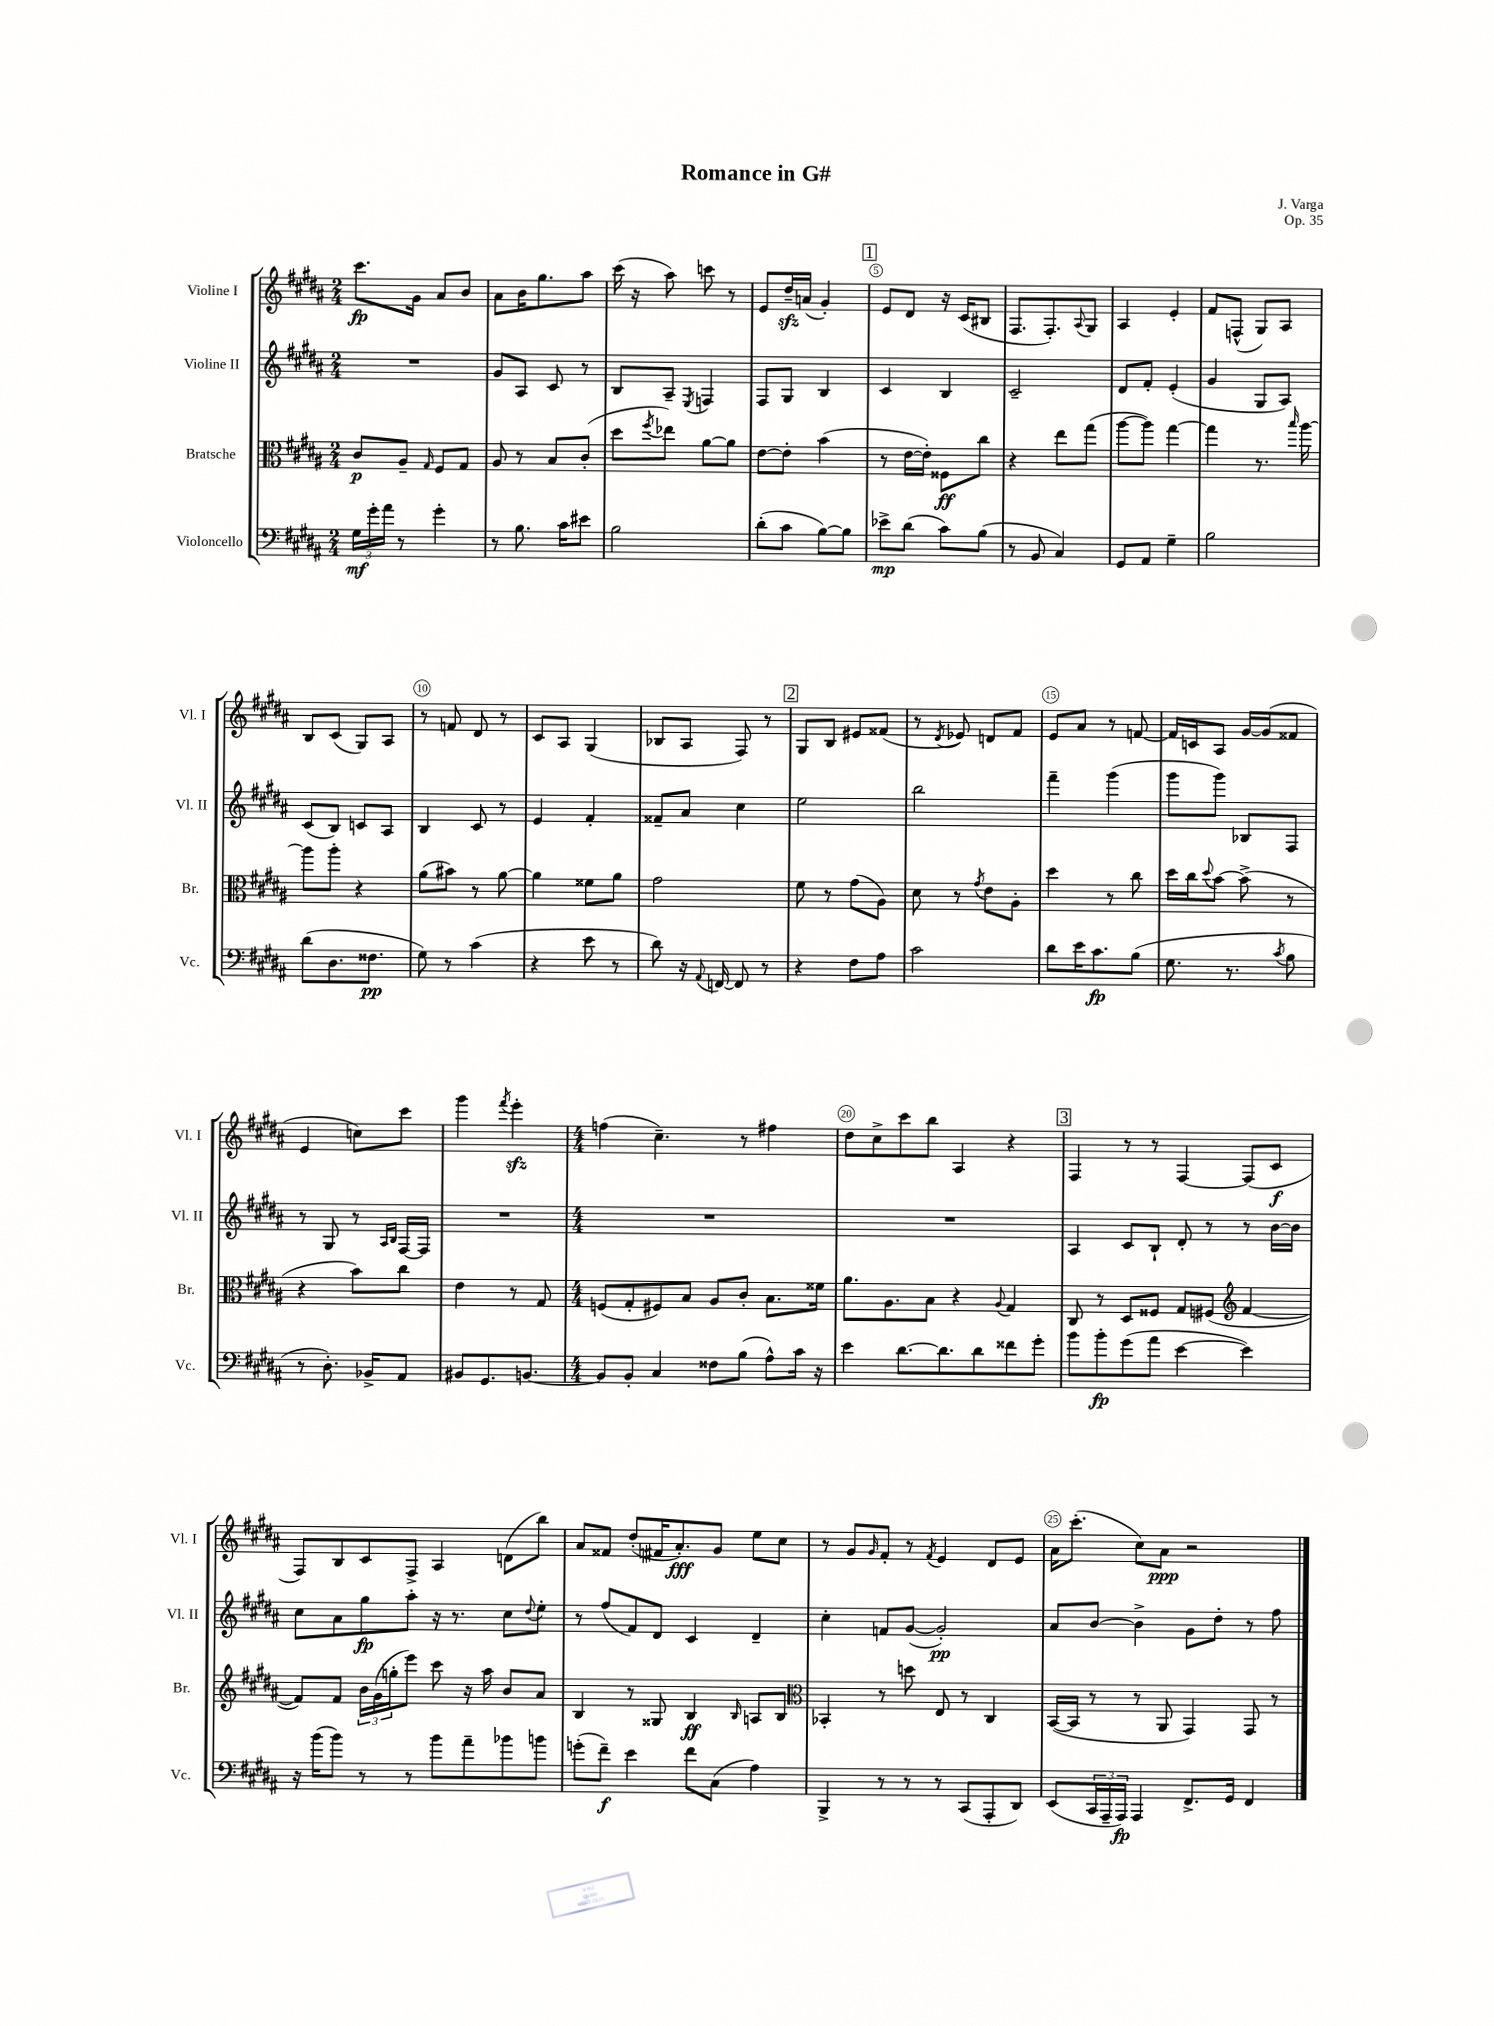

**kern	**kern	**kern	**kern
*staff4	*staff3	*staff2	*staff1
*clefF4	*clefC3	*clefG2	*clefG2
*k[f#c#g#d#a#]	*k[f#c#g#d#a#]	*k[f#c#g#d#a#]	*k[f#c#g#d#a#]
*M2/4	*M2/4	*M2/4	*M2/4
24G#	8c#	2r	8.ccc#
24g#'	.	.	.
24a#	.	.	.
8r	8A#~	.	.
.	.	.	16g#
.	16qqG#	.	.
4g#'	8F#	.	8a#
.	8G#	.	8b
=	=	=	=
8r	8A#	8g#	8a#
8.B	8r	8A#	16b
.	.	.	8.gg#
.	8B	8c#	.
16c#	.	.	.
8e#	(8c#'	8r	8aa#
=	=	=	=
2B	8dd#	8B	(16ccc#
.	.	.	16r
.	8qff#	.	.
.	8ee-)	8A#~	8aa#)
.	.	8qE	.
.	[8a#	4F	8ccc
.	8a#]	.	8r
=	=	=	=
(8d#'	[8e	8F#	8e
8c#	8e']	8G#	16dd#~
.	.	.	(16a
[8B)	(4b	4B	4g#')
8B]	.	.	.
=	=	=	=
8e-^	8r	4c#	8e
(8d#	[16e	.	8d#
.	16e'])	.	.
8c#)	8F##	4B	16r
.	.	.	(16c#
(8B	8cc#	.	8B#
=	=	=	=
8r	4r	2c#~	8.F#
8BB	.	.	.
.	.	.	8.F#')
4C#)	8ee	.	.
.	.	.	8qqA#
.	(8gg#	.	8G#
=	=	=	=
8GG#	[8aa#	8d#	4A#
8AA#	8aa#])	8f#'	.
4G#~	[4gg#	(4e'	4e'
=	=	=	=
2B	4gg#]	4g#	8f#
.	.	.	(8F^^
.	8.r	8G#	8G#)
.	.	8A#)	8A#
.	16qqbb	.	.
.	[16aa#	.	.
=	=	=	=
(8d#	8aa#]	(8c#	8B
8.D#	8aa#'	8B)	(8c#
.	4r	8c	8G#)
8.F##	.	.	.
.	.	8A#	8A#
=	=	=	=
8G#)	(8a#	4B	8r
8r	8b#)	.	8f
(4c#	8r	8c#	8d#
.	[8a#	8r	8r
=	=	=	=
4r	4a#]	4e	8c#
.	.	.	8A#
8e	8f##	4f#'	(4G#
8r	8a#	.	.
=	=	=	=
8d#)	2g#	8f##~	8B-
16r	.	8a#	8A#
8qqAA#	.	.	.
[16FF	.	.	.
8FF]	.	4cc#	8F#)
8r	.	.	8r
=	=	=	=
4r	8f#	2ee	8G#
.	8r	.	8B
8F#	(8g#	.	8e#
8A#	8A#)	.	(8f##
=	=	=	=
2c#	8d#	2bb	8r
.	.	.	8qd#
.	8r	.	8e-)
.	8qg#	.	.
.	8e	.	8d
.	8A#'	.	8f#
=	=	=	=
8d#	4dd#	4fff#~	8e
16e	.	.	8a#
8.c#	.	.	.
.	8r	(4ggg#	8r
(8B	8cc#	.	[8f
=	=	=	=
8.G#	16dd#	8ggg#	16f]
.	16cc#	.	16c
.	8qqdd#	.	.
.	[8b	8ggg#)	8A#
8.r	.	.	.
.	(8b^]	8B-	[16g#
.	.	.	(16g#]
8qc#	.	.	.
8B	8r	8F#	8f##
=	=	=	=
8r	4r	8r	4e
8.D#')	.	8G#	.
.	8b)	8r	8cc)
16BB-^	.	.	.
.	.	16qqA#	.
.	.	16qqB	.
8AA#	8cc#	[16F#	8ccc#
.	.	16F#]	.
=	=	=	=
8BB#	4e	2r	4ggg#
8.GG#	.	.	.
.	.	.	8qfff#
.	8r	.	4eee'
[8.BB	.	.	.
.	8G#	.	.
=	=	=	=
*M4/4	*M4/4	*M4/4	*M4/4
8BB]	(8F	1r	(4ff
8BB'	8G#'	.	.
4C#	8F#)	.	4.cc#~)
.	8B	.	.
8F##	8A#	.	.
(8B	8c#'	.	8r
8A#^^)	8.B	.	4ff#
16c#	.	.	.
16r	16f##	.	.
=	=	=	=
4e	8.a#	1r	8dd#
.	.	.	8cc#^
.	8.A#	.	.
[8.d#	.	.	8ccc#
.	8B	.	8bb
8.d#]	.	.	.
.	4r	.	4A#
8d#	.	.	.
.	8qqA#	.	.
8f##	4G#	.	4r
8g#'	.	.	.
=	=	=	=
8b	8C#	4A#	4F#
8b'	8r	.	.
(8g#	8D#	8c#	8r
8a#	8F##	8B`	8r
[4e	8G#	8d#'	[4F#
.	(8F#	8r	.
*	*clefG2	*	*
4e])	[4f#	8r	(8F#]
.	.	[16b	8c#
.	.	16b]	.
=	=	=	=
16r	8f#])	8cc#	8F#)
(16b	.	.	.
8b)	8f#	8a#	8B
8r	24b	8gg#	8c#
.	(24g#	.	.
.	24gg'	.	.
8r	8eee)	8aa#'	8F#^
8b	8ccc#	16r	4A#
.	.	8.r	.
8a#~	16r	.	.
.	16aa#	.	.
8b-	8b	8cc#	(8d
.	.	8qqdd#	.
8b	8a#	8ee'	8bb)
=	=	=	=
(8g'	4B	8r	8a#
8f#~)	.	(8ff#	8f##
4e	8r	8f#)	(8dd#'
.	8G##	8d#	16f#
.	.	.	8.a#')
8f#	4B	4c#	.
(8C#	.	.	8g#
.	16qqB	.	.
4A#)	8A	4d#~	8ee
.	8B	.	8cc#
=	=	=	=
*	*clefC3	*	*
4BBB^	4BB-'	4cc#'	8r
.	.	.	8g#
.	.	.	16qqg#
8r	8r	8f	8f#'
8r	8dd	([8g#	8r
.	.	.	8qf#
8r	8E	2g#'])	4e
(8CC#	8r	.	.
8AAA#'	4C#	.	8d#
8DD#)	.	.	8e
=	=	=	=
(8EE	([16BB	8a#	16a#
.	16BB]	.	(8.ccc#'
24CC#	8r	[8b	.
24AAA#~	.	.	.
24AAA#)	.	.	.
4AAA#	8r	4b^]	8cc#)
.	8AA#	.	8a#
8.FF#^	4GG#)	8g#	2r
.	.	8dd#'	.
16GG#	.	.	.
4FF#	8GG#	8r	.
.	8r	8ff#	.
==	==	==	==
*-	*-	*-	*-
